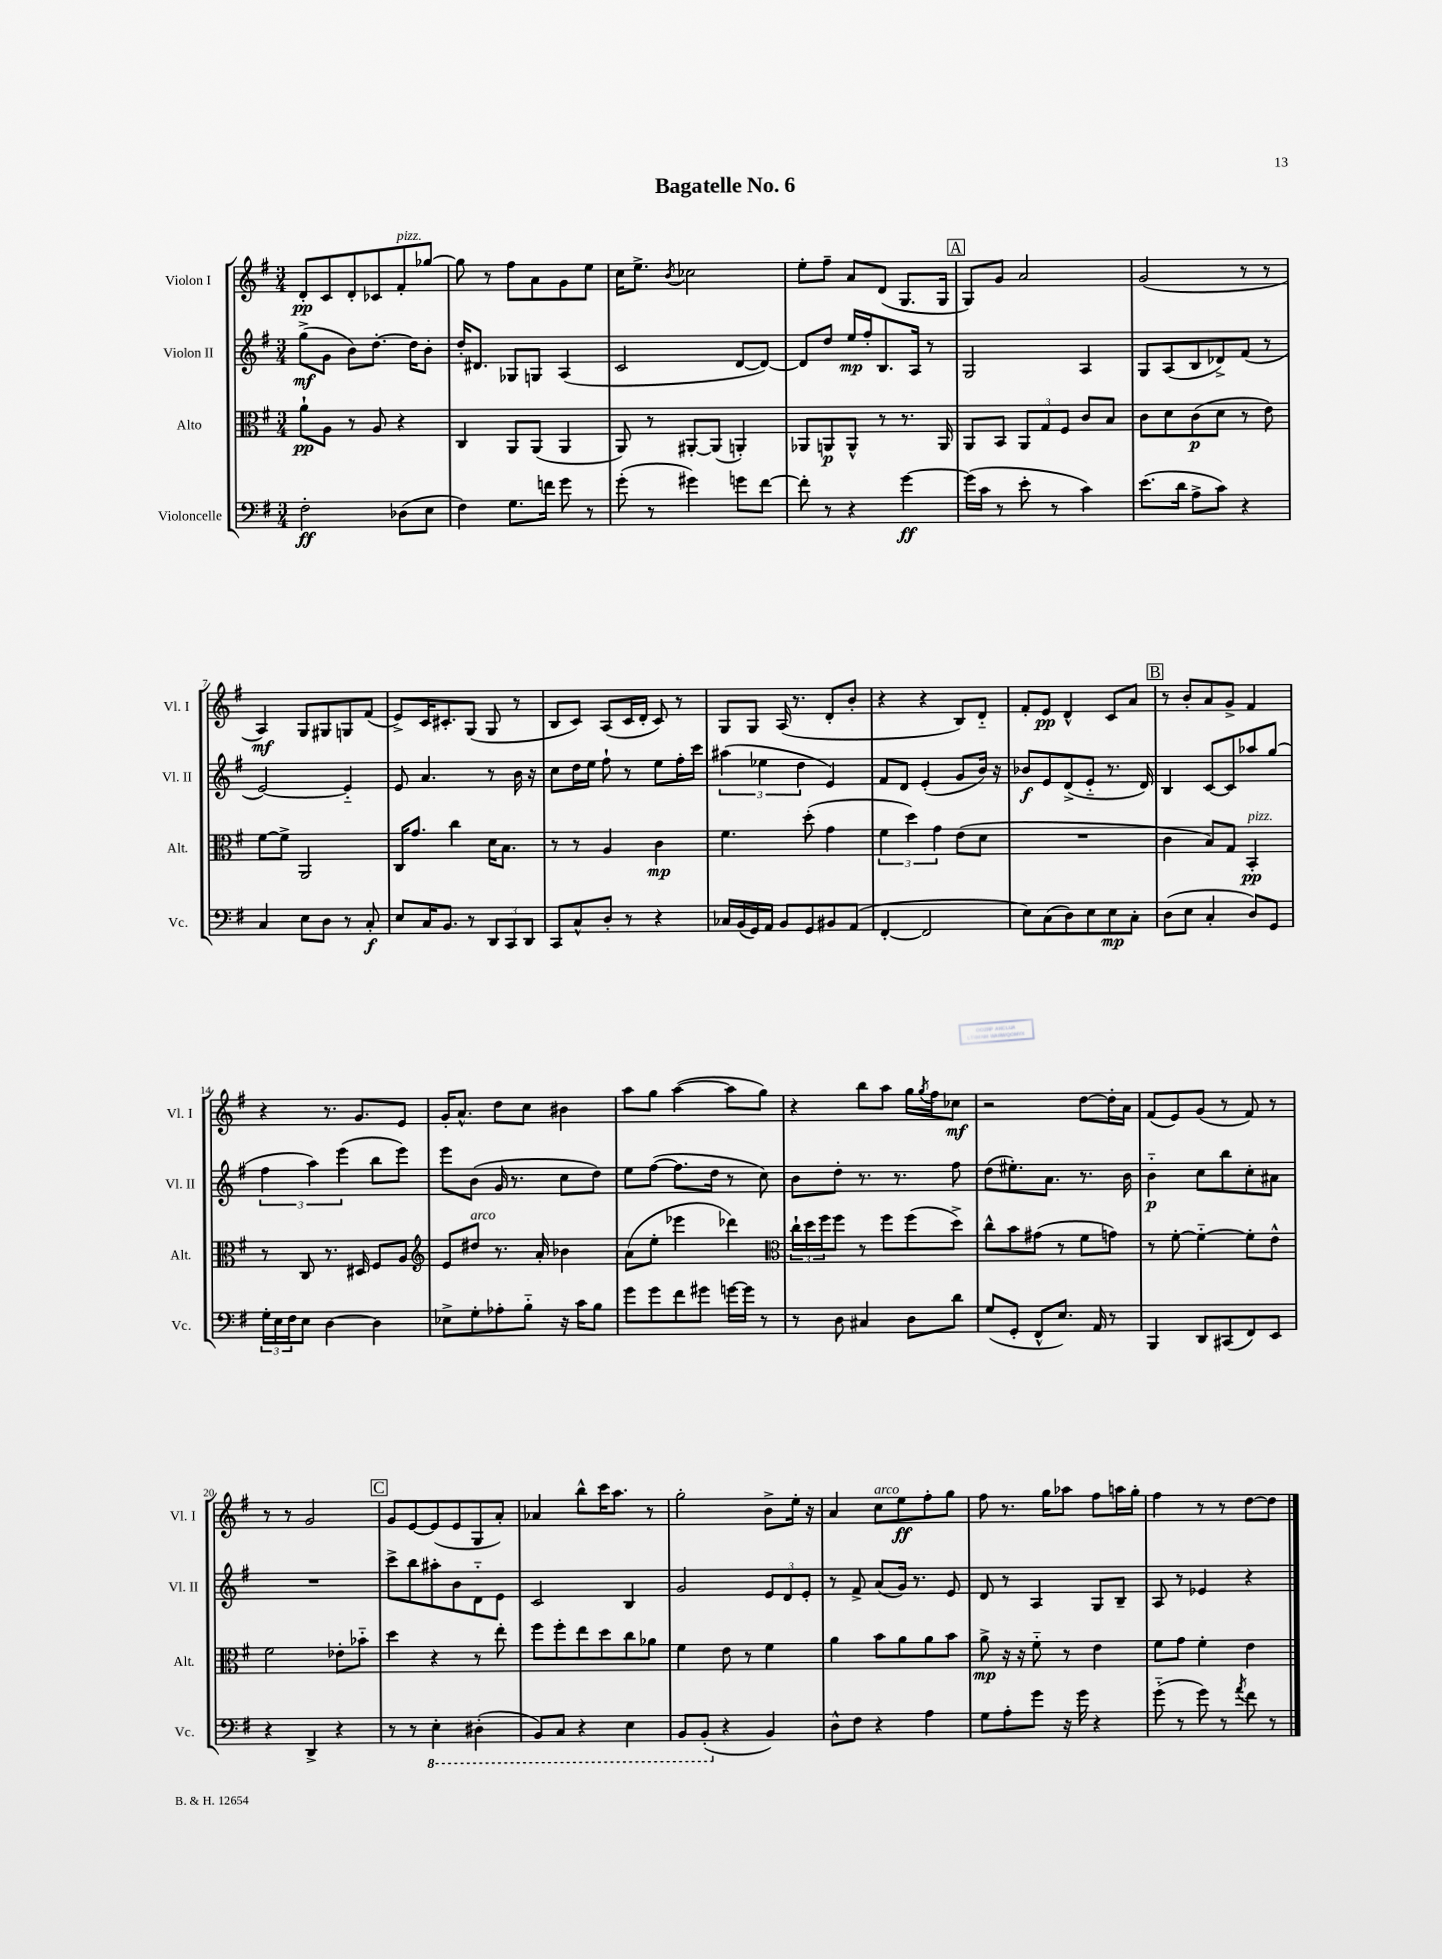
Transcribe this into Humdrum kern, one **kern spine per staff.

**kern	**kern	**kern	**kern
*staff4	*staff3	*staff2	*staff1
*clefF4	*clefC3	*clefG2	*clefG2
*k[f#]	*k[f#]	*k[f#]	*k[f#]
*M3/4	*M3/4	*M3/4	*M3/4
2F#'\	8a`\L	(8gg^\L	8d'/L
.	8A\J	8g\J	8c/
.	8r	8b\L)	8d'/
.	8A/	[8.dd'\J	8c-/
(8D-\L	4r	.	8f#'/
.	.	16dd\]LK	.
8E\J	.	8b'\J	[8gg-/J
=	=	=	=
4F#\)	4C/	16dd'/LK	8gg-\]
.	.	8.d#/J	.
.	.	.	8r
8.G\L	8AA/L	8G-/L	8ff#\L
.	(8AA/J	8G/J	8a\
16f\Jk	.	.	.
8g\	4AA/	(4A/	8g\
8r	.	.	8ee\J
=	=	=	=
(8g'\	8AA/)	2c/	16cc\LK
.	.	.	8.ee^\J
8r	8r	.	.
.	.	.	8qb/
4g#\)	[8AA#'/L	.	2cc-\
.	(8AA#/]J	.	.
8g\L	4AA'/)	[8d/L	.
[8f#\J	.	8d/_J)	.
=	=	=	=
8f#'\]	8AA-/L	8d/]L	8ee'\L
8r	8AA/	8dd/J	8ff#~\J
4r	8AA^^/J	16ee/LL	8a/L
.	.	16ff#'/J	.
.	8r	8.B/	(8d/J
[4g\	8.r	.	8.G/L
.	.	16A/Jk	.
.	.	8r	.
.	16AA/	.	16G/Jk
=	=	=	=
(16g\]LL	8AA/L	2G/	8G/L)
16c\JJ	.	.	.
8r	8BB/J	.	8g/J
8e'\	12AA/L	.	2a/
.	12G/	.	.
8r	.	.	.
.	12F#/J	.	.
4c\)	8c/L	4A/	.
.	8B/J	.	.
=	=	=	=
(8.e\L	8c\L	8G/L	(2g/
.	8d\	(8A/	.
16d\Jk	.	.	.
8A^\L	(8c\	8B/	.
8c\J)	8d\J	8d-^/)	.
4r	8r	(8f#/J	8r
.	8e\)	8r	8r
=	=	=	=
4C/	[8f#\L	[2e/)	4A/)
.	8f#^\]J	.	.
8E\L	2AA/	.	8G/L
8D\J	.	.	8G#/
8r	.	4e'~/]	8G/
8C'/	.	.	(8f#/J
=	=	=	=
8E/L	16C/LK	8e/	8e^/L)
.	8.g/J	.	.
16C/K	.	4.a/	16c/K
8.BB/J	.	.	8.c#'/
.	4cc\	.	.
8r	.	.	(8G/J
12DD/L	16d\LK	8r	8G/
.	8.B\J	.	.
12CC/	.	.	.
.	.	16b\	8r
12DD/J	.	.	.
.	.	16r	.
=	=	=	=
8CC/L	8r	8cc\L	8B/L
8C^^/	8r	16dd\L	8c/J)
.	.	16ee\JJ	.
8D'/J	4A/	8ff#`\	(8A/L
8r	.	8r	16c/L
.	.	.	16d'/JJ
4r	4c\	8ee\L	8c/)
.	.	16ff#'\L	8r
.	.	16ccc\JJ	.
=	=	=	=
16C-/LL	4.f#\	(6aa#\	8G/L
(16BB/	.	.	.
16GG/)	.	.	8G/J
.	.	6ee-\	.
16AA/JJ	.	.	.
8BB/L	.	.	(16A/
.	.	.	8.r
.	.	6dd\	.
8GG/	(8dd'\	.	.
8BB#/	4g\	4e/)	8d'/L
(8AA/J	.	.	8b'/J
=	=	=	=
[4FF#'/	6f#\	8f#/L	4r
.	.	8d/J	.
.	6dd\)	.	.
2FF#/]	.	(4e'/	4r
.	6g\	.	.
.	(8e\L	8g/L	8B/L)
.	8d\J	16b/Jk)	8d'~/J
.	.	16r	.
=	=	=	=
8E\L)	2.r	8b-/L	8f#'/L
(8C\	.	8e/	8e/J
8D\)	.	(8d^/	4d^^/
8E\	.	8e'~/J	.
8E\	.	8.r	8c/L
8C'\J	.	.	8a/J
.	.	16d/)	.
=	=	=	=
(8D\L	4c\	4B/	8r
8E\J	.	.	8b'/L
4C'/	8B/L)	[8c/L	8a/
.	8G/J	8c/]	8g^/J
8D/L)	4BB'/	8aa-/	4f#/
8GG/J	.	(8gg/J	.
=	=	=	=
24G'\LL	8r	6ff#\	4r
24E\	.	.	.
24F#\J	.	.	.
8E\J	8C/	.	.
.	.	6aa\)	.
[4D\	8.r	.	8.r
.	.	(6eee\	.
.	16D#/	.	8.g/L
4D\]	8F#/L	8bb\L	.
.	8A/J	8eee\J)	8e/J
=	=	=	=
*	*clefG2	*	*
8E-^\L	8e/L	8eee\L	16g'/LK
.	.	.	8.a^^/J
8G'\	8dd#/J	(8b\J	.
8A-'\	8.r	16g/	8dd\L
.	.	8.r	.
8B'~\J	.	.	8cc\J
.	16a'/	.	.
16r	4b-\	8cc\L	4b#\
16c\LK	.	.	.
8B\J	.	8dd\J)	.
=	=	=	=
8g\L	(8a\L	8ee\L	8aa\L
8g\	8ee'\J	([8ff#\J	8gg\J
8f#\	4eee-\	8.ff#\]L	([4aa\
8g#\J	.	.	.
.	.	16dd\Jk	.
[16g\LL	4ddd-\)	8r	8aa\]L
16g\]JJ	.	.	.
8r	.	8cc\)	8gg\J)
=	=	=	=
*	*clefC3	*	*
8r	24cc`\LL	8b\L	4r
.	24dd\	.	.
.	24ff#\J	.	.
8D\	8ff#\J	8dd'\J	.
4C#/	8r	8.r	8bb\L
.	8ff#\L	.	8aa\J
.	.	8.r	.
8D\L	(8ff#\	.	16gg\LL
.	.	.	8qgg/
.	.	.	16ff#\J
8d\J	8dd^\J)	8ff#\	8cc-\J
=	=	=	=
(8G/L	8cc^^\L	(8dd\L	2r
8GG'/J	8b\	8.ee#'\)	.
8FF#^^/L	(8g#\J	.	.
.	.	8.a\J	.
8.E/J)	8r	.	.
.	8f#\L	8.r	[8dd\L
16AA/	.	.	.
8r	8g\J)	.	16dd'\]L
.	.	16b\	16a\JJ
=	=	=	=
4BBB/	8r	4b'~\	(8f#/L
.	[8f#'\	.	8e/)
8DD/L	4f#'~\_	8cc\L	(8g/J
(8CC#/	.	8bb\	8r
8FF#/)	8f#'\]L	8cc'\	8f#/)
8EE/J	8e^^\J	8a#\J	8r
=	=	=	=
4r	2f#\	2.r	8r
.	.	.	8r
4DD^/	.	.	2g/
4r	8e-'\L	.	.
.	8b-'~\J	.	.
=	=	=	=
8r	4dd\	8ccc^\L	8g/L
8r	.	8bb\	[8e/
4EE'\	4r	8aa#'\	(8e/]
.	.	8b\	8e/
(4DD#'\	8r	8d'~\	8G/
.	8ee'\	8e\J	8a'/J)
=	=	=	=
8BBB/L)	8ff#\L	2c/	4a-/
8CC/J	8ff#'\	.	.
4r	8ee\	.	8bb^^\L
.	8dd\	.	16ccc\K
.	.	.	8.aa\J
4EE\	8cc\	4B/	.
.	8a-\J	.	8r
=	=	=	=
8BBB/L	4f#\	2g/	2gg'\
(8BBB'/J	.	.	.
4r	8e\	.	.
.	8r	.	.
4BB/)	4f#\	12e/L	8b^\L
.	.	12d/	.
.	.	.	16ee'\Jk
.	.	12e'/J	.
.	.	.	16r
=	=	=	=
8D^^\L	4a\	8r	4a/
8F#\J	.	8f#^/	.
4r	8b\L	(8a/L	8cc\L
.	8a\	16g/Jk)	8ee\
.	.	8.r	.
4A\	8a\	.	8ff#'\
.	8b\J	8e/	8gg\J
=	=	=	=
8G\L	8a^\	8d/	8ff#\
8A'\	16r	8r	8.r
.	16r	.	.
8g\J	8f#'~\	4A/	.
.	.	.	16gg\LK
16r	8r	.	8aa-\J
16g\	.	.	.
4r	4e\	8G/L	8ff#\L
.	.	8B~/J	16aa\L
.	.	.	16gg'\JJ
=	=	=	=
(8g'~\	8f#\L	8A/	4ff#\
8r	8g\J	8r	.
8g\)	4f#'\	4e-/	8r
8r	.	.	8r
8qa/	.	.	.
8f#\	4e\	4r	[8dd\L
8r	.	.	8dd\]J
==	==	==	==
*-	*-	*-	*-
